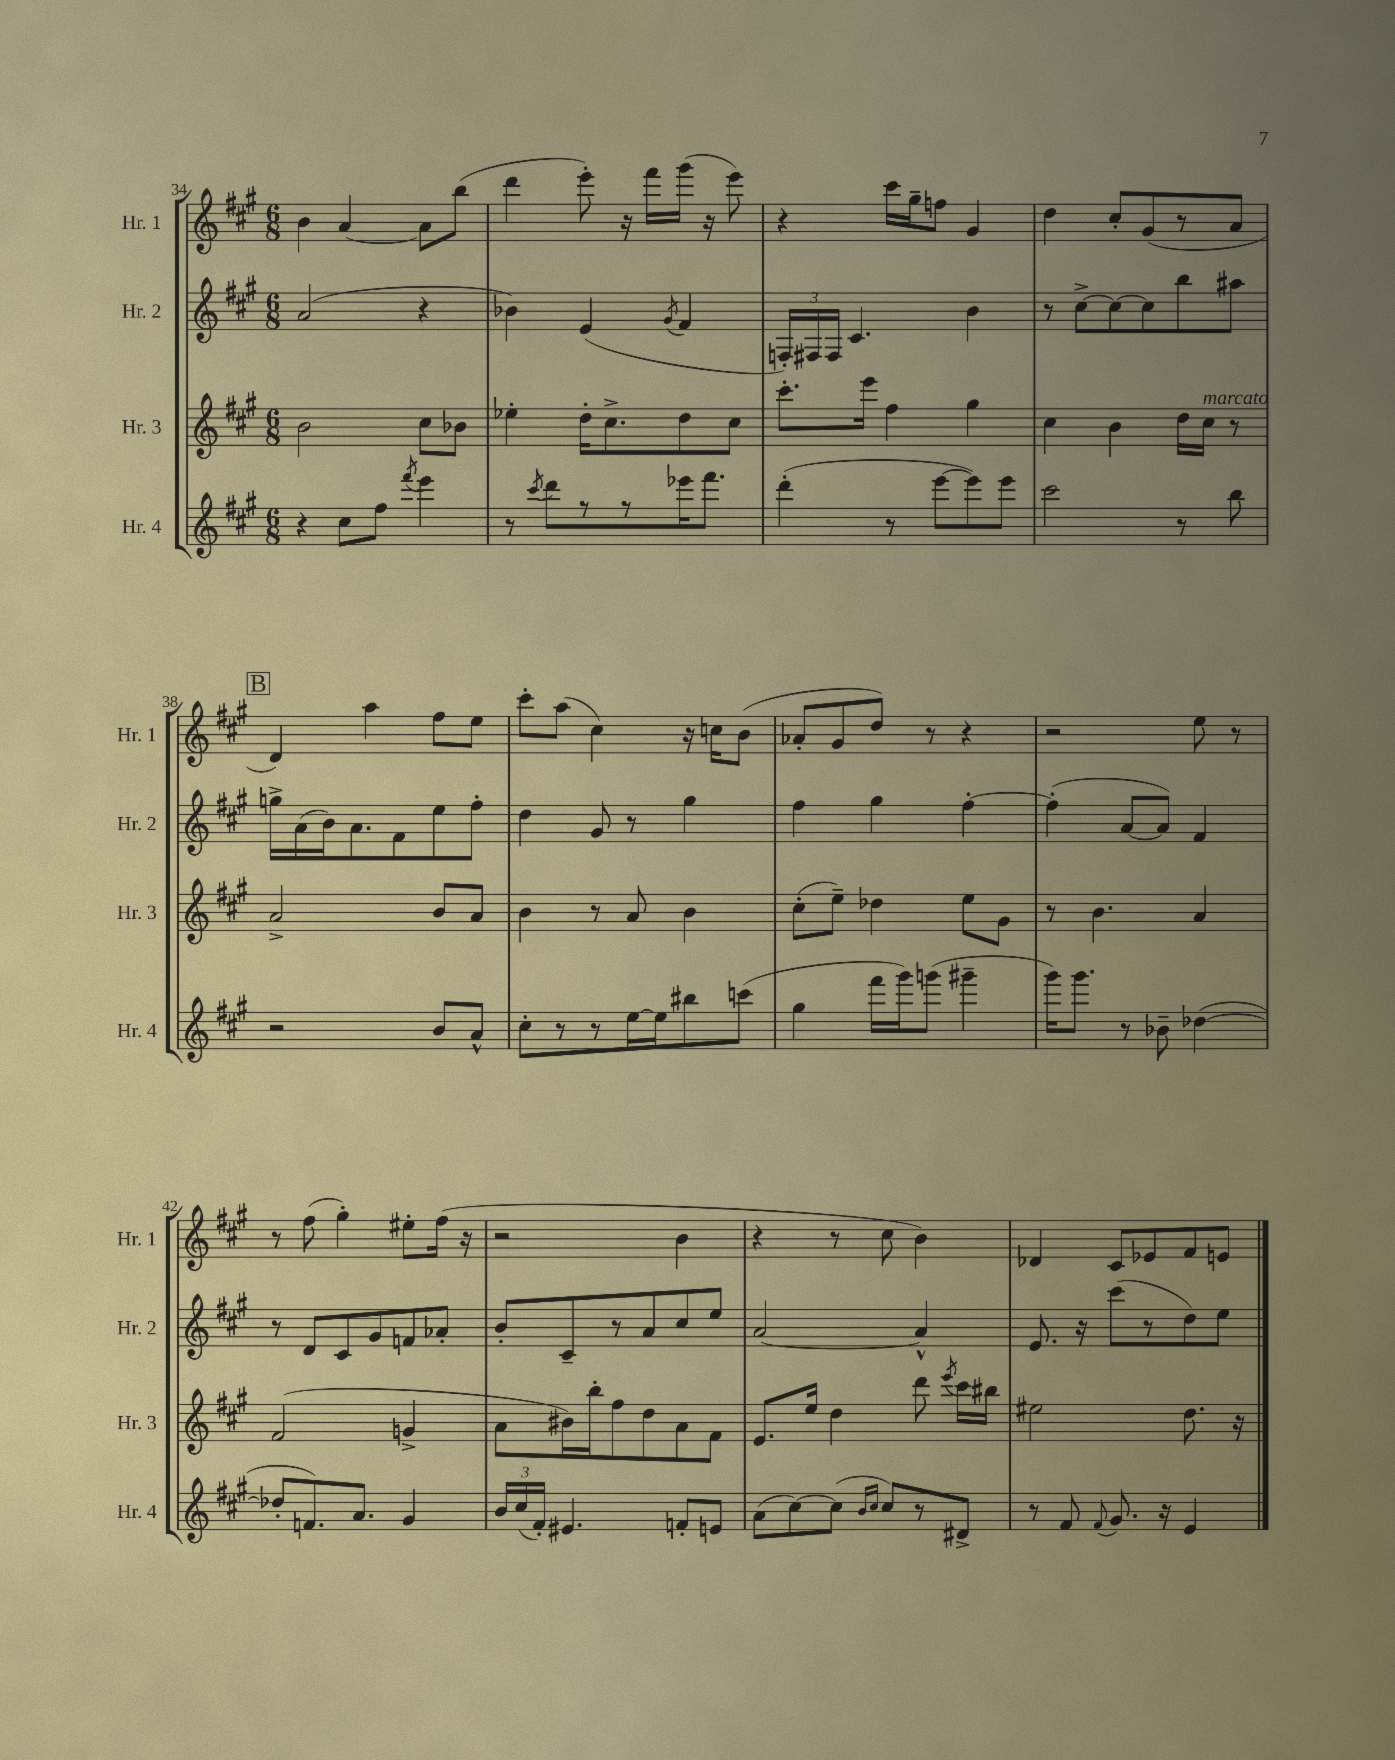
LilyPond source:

<<
\new StaffGroup <<
\new Staff = "s0" \with { instrumentName = "Hr. 1" shortInstrumentName = "Hr. 1" } {
    \clef treble \key a \major \numericTimeSignature \time 6/8
    \autoBeamOff b'4 a'4~ a'8[ b''8]( |
    d'''4 e'''8-.) r16 fis'''16[ gis'''16]( r16 e'''8) |
    r4 cis'''16[ gis''16-- f''8] gis'4 |
    d''4 cis''8[-. gis'8( r8 a'8] |
    \mark \markup { \box "B" } d'4) a''4 fis''8[ e''8] |
    cis'''8[-. a''8]( cis''4) r16 c''16[ b'8]( |
    aes'8[-. gis'8 d''8]) r8 r4 |
    r2 e''8 r8 |
    r8 fis''8( gis''4-.) eis''8[-. fis''16]( r16 |
    r2 b'4 |
    r4 r8 cis''8 b'4) |
    des'4 cis'8[ ees'8 fis'8 e'8] \bar "|." |
}
\new Staff = "s1" \with { instrumentName = "Hr. 2" shortInstrumentName = "Hr. 2" } {
    \clef treble \key a \major \numericTimeSignature \time 6/8
    \autoBeamOff a'2( r4 |
    bes'4) e'4( \acciaccatura { gis'8 } fis'4 |
    \tuplet 3/2 { f16[-.) fis16 fis16] } cis'4. b'4 |
    r8 cis''8[~-> cis''8~ cis''8 b''8 ais''8] |
    \mark \markup { \box "B" } g''16[-> a'16( b'16) a'8. fis'8 e''8 fis''8]-. |
    d''4 gis'8 r8 gis''4 |
    fis''4 gis''4 fis''4~-. |
    fis''4-.( a'8[~ a'8]) fis'4 |
    r8 d'8[ cis'8 gis'8 f'8 aes'8]-. |
    b'8[-. cis'8-- r8 a'8 cis''8 e''8] |
    a'2~ a'4-^ |
    e'8. r16 cis'''8[( r8 d''8) e''8] \bar "|." |
}
\new Staff = "s2" \with { instrumentName = "Hr. 3" shortInstrumentName = "Hr. 3" } {
    \clef treble \key a \major \numericTimeSignature \time 6/8
    \autoBeamOff b'2 cis''8[ bes'8] |
    ees''4-. d''16[-. cis''8.-> d''8 cis''8] |
    cis'''8.[-. e'''16] fis''4 gis''4 |
    cis''4 b'4 d''16[ cis''16]^\markup { \italic "marcato" } r8 |
    \mark \markup { \box "B" } a'2-> b'8[ a'8] |
    b'4 r8 a'8 b'4 |
    cis''8[-.( e''8]--) des''4 e''8[ gis'8] |
    r8 b'4. a'4 |
    fis'2( g'4-> |
    a'8[ bis'16) b''16-. fis''8 d''8 a'8 fis'8] |
    e'8.[ e''16] d''4 d'''8 \acciaccatura { e'''8 } cis'''16[ bis''16] |
    eis''2 d''8. r16 \bar "|." |
}
\new Staff = "s3" \with { instrumentName = "Hr. 4" shortInstrumentName = "Hr. 4" } {
    \clef treble \key a \major \numericTimeSignature \time 6/8
    \autoBeamOff r4 cis''8[ fis''8] \acciaccatura { fis'''8 } e'''4 |
    r8 \acciaccatura { cis'''8 } d'''8[ r8 r8 ees'''16 fis'''8.] |
    d'''4-.( r8 e'''8[~ e'''8) e'''8] |
    cis'''2 r8 b''8 |
    \mark \markup { \box "B" } r2 b'8[ a'8]-^ |
    cis''8[-. r8 r8 e''16~ e''16 bis''8 c'''8]( |
    gis''4 fis'''16[ gis'''16) g'''8]( gis'''4-- |
    gis'''16[) gis'''8.] r8 bes'8-- des''4~( |
    des''8[-. f'8.) a'8.] gis'4 |
    \tuplet 3/2 { b'16[ cis''16( fis'16]-.) } eis'4. f'8[-. e'8] |
    a'8[( cis''8~) cis''8]( \grace { b'16[ cis''16] } cis''8[) r8 dis'8]-> |
    r8 fis'8 \appoggiatura { fis'8 } gis'8. r16 e'4 \bar "|." |
}
>>
>>
\layout { \context { \Score currentBarNumber = #34 } }
